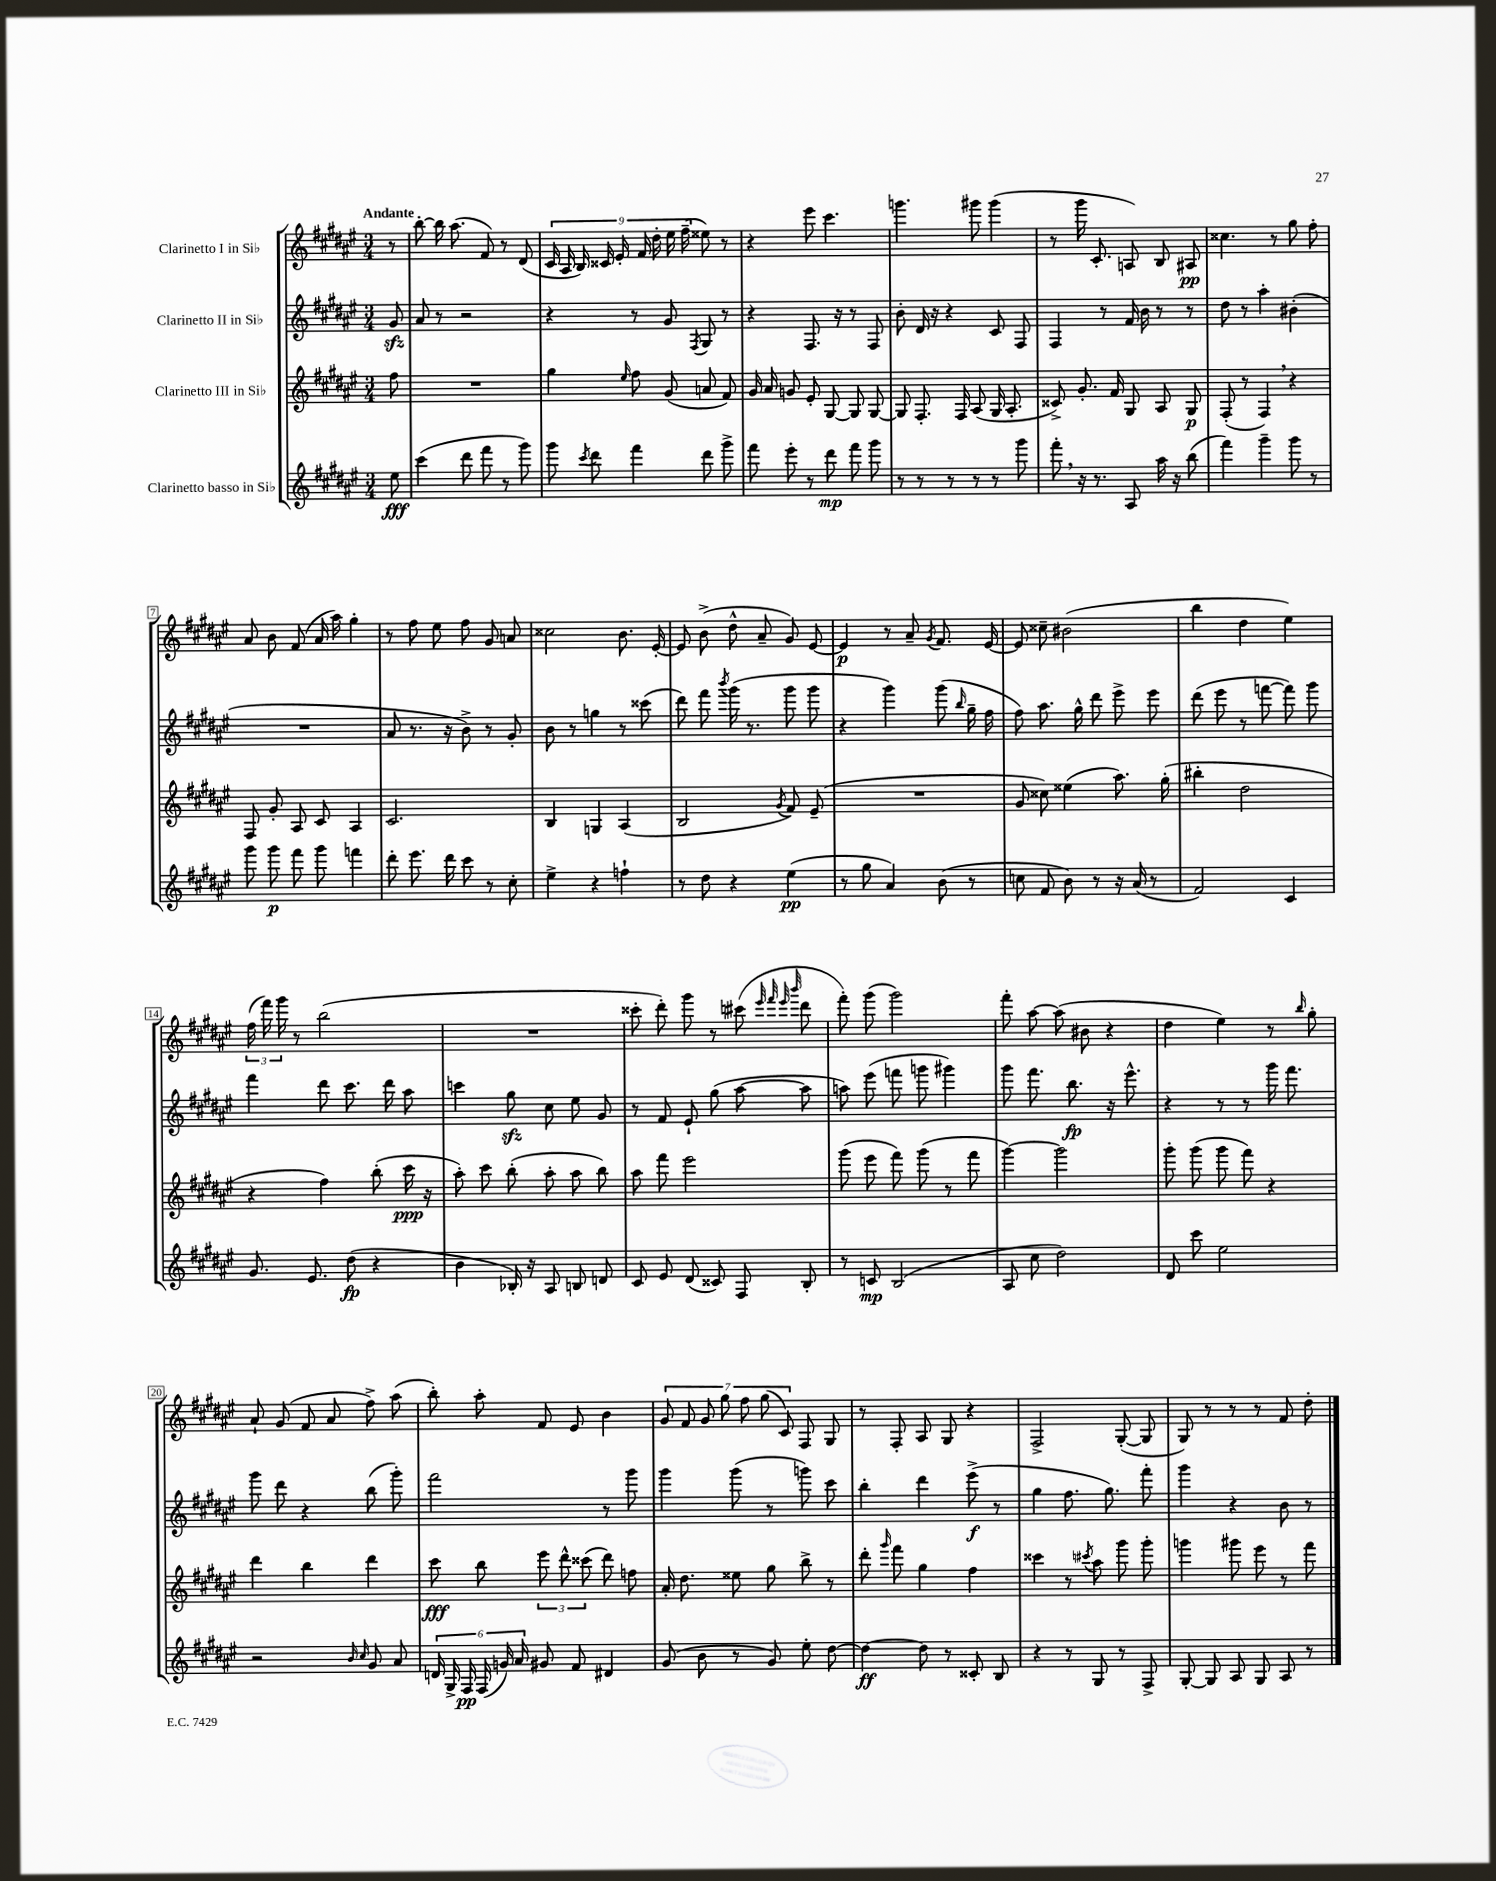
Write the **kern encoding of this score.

**kern	**kern	**kern	**kern
*staff4	*staff3	*staff2	*staff1
*clefG2	*clefG2	*clefG2	*clefG2
*k[f#c#g#d#a#e#]	*k[f#c#g#d#a#e#]	*k[f#c#g#d#a#e#]	*k[f#c#g#d#a#e#]
*M3/4	*M3/4	*M3/4	*M3/4
8ee#\	8ff#\	8g#/	8r
=	=	=	=
(4ccc#\	2.r	8a#/	[8bb'\
.	.	8r	16bb\]
.	.	.	(8.aa#\
8ddd#\	.	2r	.
8fff#\	.	.	8f#/)
8r	.	.	8r
8ggg#\)	.	.	(8d#/
=	=	=	=
8ggg#\	4gg#\	4r	18c#/
.	.	.	18A#/
.	.	.	18B/)
8qccc#/	.	.	.
8ddd#\	.	.	.
.	.	.	18c##/
.	.	.	18e#'/
.	16qqee#/	.	.
4fff#\	8ff#\	8r	.
.	.	.	18f#/
.	.	.	18dd#'\
.	(8g#/	8g#/	.
.	.	.	18ee#\
.	.	.	(18ff#~\
.	.	8qF#/	.
8ddd#\	8a/	8G#/	8ee##\)
8ggg#^\	8f#/)	8r	8r
=	=	=	=
8fff#\	16g#/	4r	4r
.	16a#/	.	.
8eee#'\	8g/	.	.
8r	8e#'/	8.F#/	8eee#\
8ddd#\	[8G#/	.	4.ccc#\
.	.	16r	.
8fff#\	8G#/]	8r	.
8ggg#\	[8G#/	8F#/	.
=	=	=	=
8r	8G#/]	8b'\	4.ggg\
8r	8.F#'/	16d#/	.
.	.	16r	.
8r	.	4r	.
.	16F#/	.	.
8r	(8A#/	.	8ggg#\
8r	16G#/	8c#/	(4ggg#\
.	8.A#'/	.	.
8ggg#\	.	8F#/	.
=	=	=	=
8fff#'\	8c##^/)	4F#/	8r
16r	8.g#'/	.	16ggg#\
8.r	.	.	8.c#'/
.	.	8r	.
.	16f#/	.	.
8A#/	8G#/	16f#/	8A/)
.	.	16b\	.
16aa#\	8A#/	8r	8B/
16r	.	.	.
(8bb\	8G#/	8r	8A#/
=	=	=	=
4fff#\)	(8F#'/	8dd#\	4.cc##\
.	8r	8r	.
4ggg#~\	4F#/)	4aa#'\	.
.	.	.	8r
8ggg#\	4r	(4b#'\	8gg#\
8r	.	.	8ff#'\
=	=	=	=
8ggg#\	8F#/	2.r	8a#/
8ggg#\	8g#'/	.	8b\
8fff#\	8A#/	.	(8f#/
8ggg#\	8c#/	.	16a#/
.	.	.	16aa#\)
4fff\	4A#/	.	4gg#'\
=	=	=	=
8ddd#'\	2.c#/	8a#/	8r
8.eee#\	.	8.r	8ff#\
.	.	.	8ee#\
16ddd#\	.	16r	.
8ccc#\	.	8b^\)	8ff#\
8r	.	8r	8g#/
8cc#'\	.	8g#'/	8a/
=	=	=	=
4ee#^\	4B/	8b\	2cc##\
.	.	8r	.
4r	4G/	4gg\	.
4ff`\	(4A#/	8r	8.b\
.	.	(8ccc##\	.
.	.	.	[16e#'/
=	=	=	=
8r	2B/	8ddd#\)	8e#/]
8dd#\	.	8fff#\	(8b^\
.	.	8qbbb/	.
4r	.	(16ggg#\	8dd#^^\
.	.	8.r	.
.	.	.	8a#~/
.	8qg#/	.	.
(4ee#\	8f#/)	8ggg#\	8g#/)
.	(8e#~/	8ggg#\	[8e#/
=	=	=	=
8r	2.r	4r	4e#/]
8gg#\	.	.	.
4a#/)	.	4ggg#\)	8r
.	.	.	8a#~/
.	.	.	8qg#/
(8b\	.	(8ggg#\	8.f#/
.	.	16qqbb/	.
8r	.	16gg#~\	.
.	.	16ff#\	[16e#/
=	=	=	=
8cc\	8g#/	8ff#\)	8e#/]
8f#/	8cc##\)	8.aa#\	8cc##~\
8b\)	(4ee##\	.	(2b#\
.	.	16gg#^^\	.
8r	.	8ddd#\	.
16r	8.aa#\)	8eee#^\	.
(16a#/	.	.	.
8r	.	8eee#\	.
.	(16gg#'\	.	.
=	=	=	=
2f#/)	4bb#'\	(8ddd#\	4bb\
.	.	8eee#\	.
.	2dd#\	8r	4dd#\
.	.	[8fff\	.
4c#/	.	8fff\])	4ee#\)
.	.	8ggg#\	.
=	=	=	=
8.g#/	4r	4fff#\	(24ff#\
.	.	.	24fff#\)
.	.	.	24ggg#\
.	.	.	8r
8.e#/	.	.	.
.	4ff#\)	8ddd#\	(2bb\
(8dd#\	.	8.ccc#\	.
4r	(8bb'\	.	.
.	.	16ddd#\	.
.	16ccc#\	8aa#\	.
.	16r	.	.
=	=	=	=
4b\	8aa#'\)	4ccc\	2.r
.	8ccc#\	.	.
16B-'/)	(8bb'\	8gg#\	.
16r	.	.	.
8A#/	8aa#'\	8cc#\	.
8B/	8aa#\	8ee#\	.
8d/	8bb\)	8g#/	.
=	=	=	=
8c#/	8aa#\	8r	8ccc##'\
8e#/	8fff#\	8f#/	8ddd#'\)
(8d#/	2eee#\	8e#`/	8ggg#\
8c##/)	.	(8gg#\	8r
8F#/	.	[8aa#\	(8ccc#\
.	.	.	32qqeee#/
.	.	.	32qqfff#/
.	.	.	32qqeee#/
.	.	.	32qqbbb/
8B'/	.	8aa#\]	8ddd#\
=	=	=	=
8r	(8ggg#\	8aa\)	8fff#'\)
8c/	8eee#\	(8eee#\	(8ggg#\
(2B/	8fff#\)	8fff\	2ggg#\)
.	(8ggg#\	8ggg\	.
.	8r	4ggg#\)	.
.	8fff#\	.	.
=	=	=	=
8A#/	[4ggg#\)	8ggg#\	8fff#'\
8cc#\	.	8.fff#\	[8aa#\
2dd#\)	2ggg#\]	.	(8aa#\]
.	.	8.bb\	.
.	.	.	8b#\
.	.	16r	4r
.	.	8.eee#^^\	.
=	=	=	=
8d#/	8ggg#'\	4r	4dd#\
8ccc#\	(8ggg#\	.	.
2ee#\	8ggg#\	8r	4ee#\)
.	8fff#\)	8r	.
.	4r	16ggg#\	8r
.	.	8.fff#\	.
.	.	.	16qqbb/
.	.	.	8gg#'\
=	=	=	=
2r	4ddd#\	8ggg#\	8a#`/
.	.	8ddd#\	(8g#/
.	4bb\	4r	8f#/
.	.	.	8a#/
16qqb/	.	.	.
16qqcc#/	.	.	.
8g#/	4ddd#\	(8bb\	8ff#^\)
8a#/	.	8ggg#'\)	(8aa#\
=	=	=	=
24d/	8ccc#\	2fff#\	8bb'\)
24G#^/	.	.	.
24F#/	.	.	.
(24F#/	8bb\	.	8aa#'\
24g/)	.	.	.
24a#/	.	.	.
8g#/	12eee#\	.	8f#/
.	12ddd#^^\	.	.
8f#/	.	.	8e#/
.	(12ccc##\	.	.
4d#/	8ddd#\)	8r	4b\
.	8ff\	8ggg#\	.
=	=	=	=
(8g#/	16a#'/	4ggg#\	14g#/
.	8.dd#\	.	.
.	.	.	14f#/
8b\	.	.	.
.	.	.	14g#/
.	.	.	14gg#\
8r	8ee##\	(8ggg#\	.
.	.	.	14ff#\
.	.	.	(14gg#\
8g#/)	8gg#\	8r	.
.	.	.	14c#/)
8ee#'\	8bb^\	8ggg\)	8F#/
[8dd#\	8r	8ccc#\	8G#/
=	=	=	=
4dd#\_	8ddd#'\	4bb'\	8r
.	16qqggg#/	.	.
.	8fff#\	.	8F#'/
8dd#\]	4gg#\	4ddd#\	8A#/
8r	.	.	8G#/
8c##'/	4ff#\	(8eee#^\	4r
8B/	.	8r	.
=	=	=	=
4r	4ccc##\	4gg#\	2F#^/
8r	8r	8.ff#\	.
.	8qccc#/	.	.
8G#/	8aa#\	.	.
.	.	8.gg#\)	.
8r	8ggg#\	.	([8G#'/
8F#^/	8ggg#'\	8fff#'\	8G#/]
=	=	=	=
[8G#'/	4ggg\	4ggg#\	8G#/)
8G#/]	.	.	8r
8A#/	8ggg#\	4r	8r
8G#/	8eee#\	.	8r
8A#/	8r	8b\	8f#/
8r	8fff#\	8r	8dd#'\
==	==	==	==
*-	*-	*-	*-
